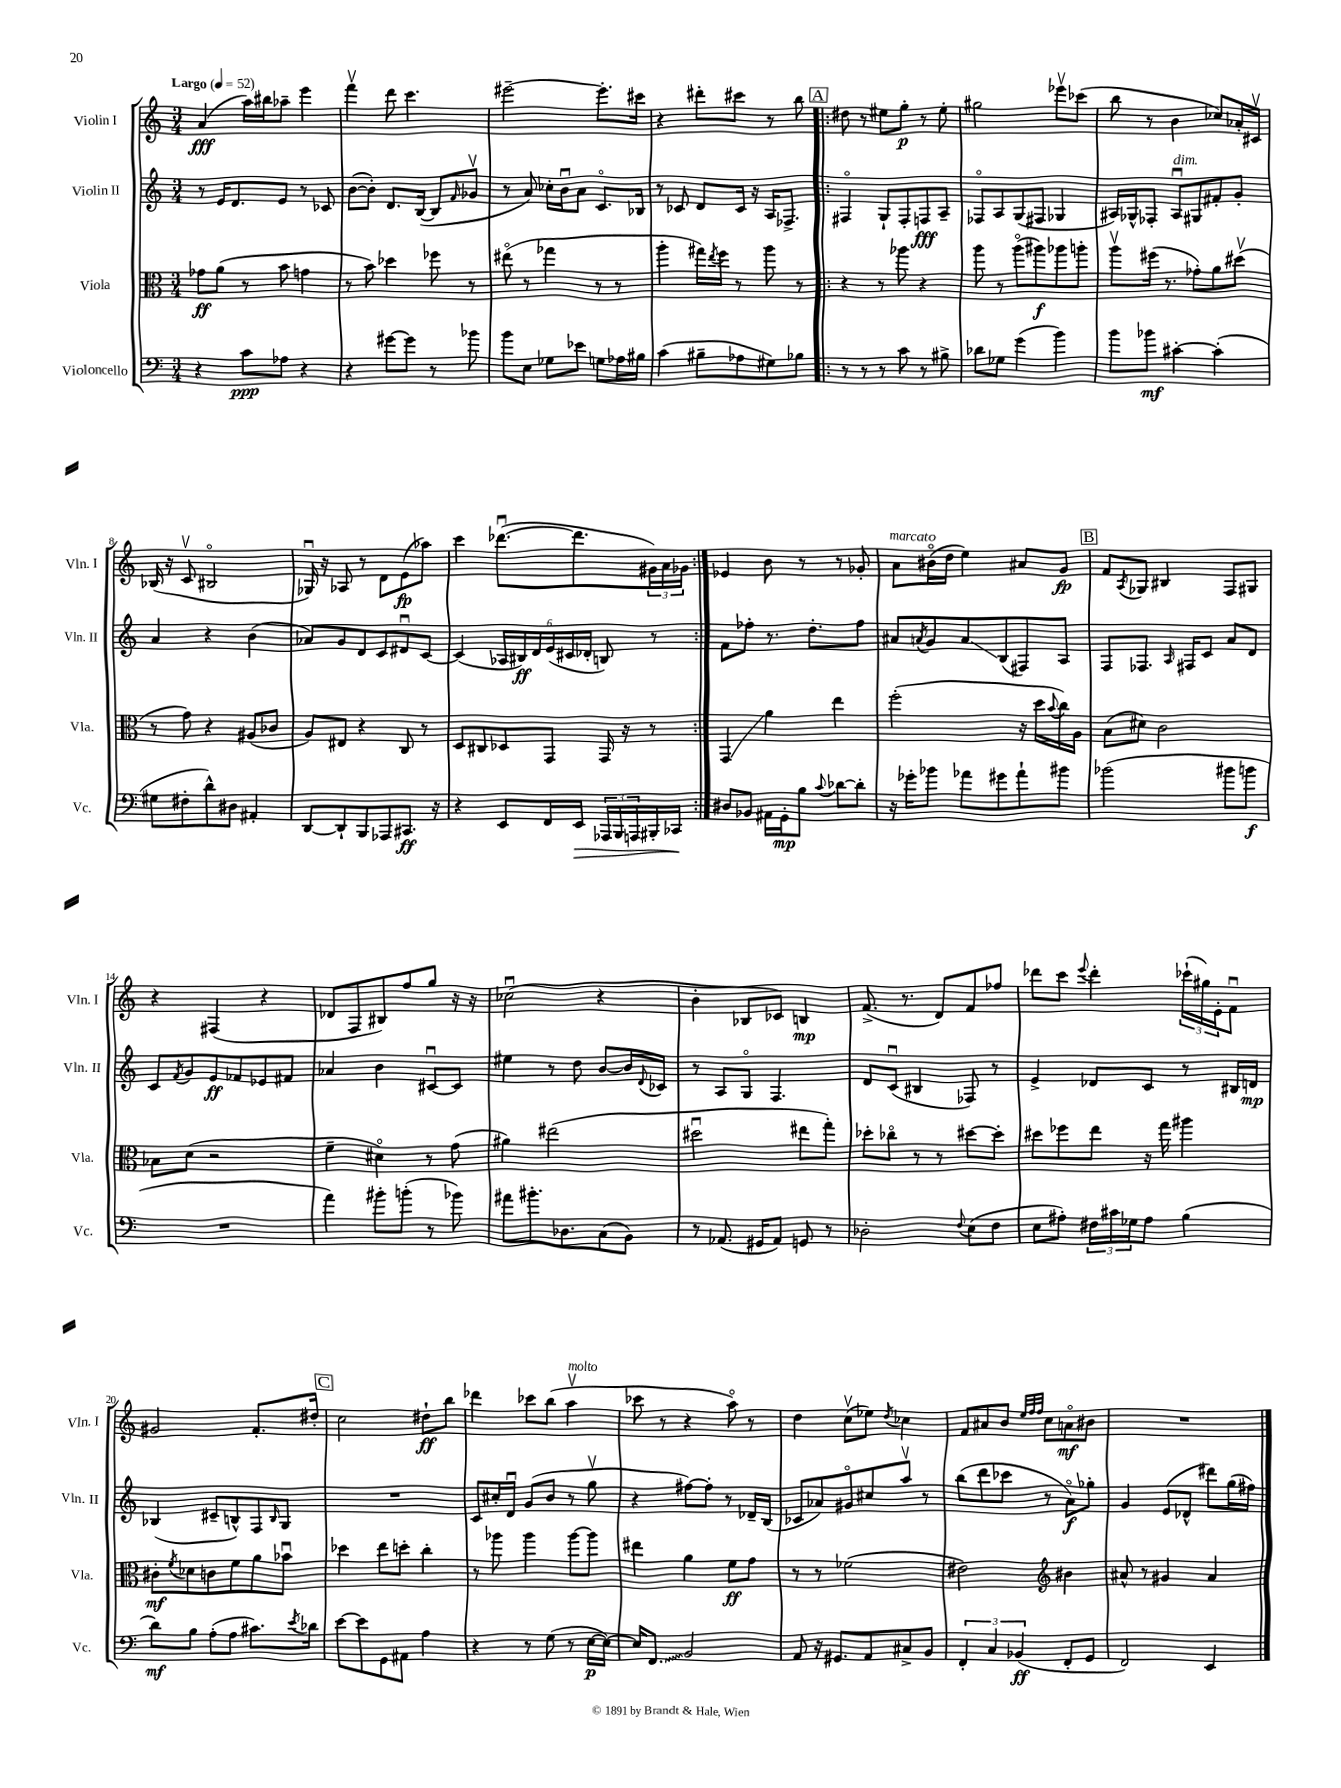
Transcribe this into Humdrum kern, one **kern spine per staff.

**kern	**kern	**kern	**kern
*staff4	*staff3	*staff2	*staff1
*clefF4	*clefC3	*clefG2	*clefG2
*k[]	*k[]	*k[]	*k[]
*M3/4	*M3/4	*M3/4	*M3/4
*MM52	*MM52	*MM52	*MM52
4r	8g-\L	8r	(4a/
.	(8a\J	16e/LK	.
.	.	8.d/	.
8c\L	8r	.	16aa\LL)
.	.	.	16bb#\J
8A-\J	8b\	8e/J	8aa-~\J
4r	4g\	8r	4eee\
.	.	8c-/	.
=	=	=	=
4r	8r	([8b\L	4fffv\
.	8b\)	8b'\]J)	.
[8g#\L	4dd-\	8.d/L	8ddd\
8g#\]J	.	.	4.ccc\
.	.	([16B/Jk	.
8r	8ff-\	8B/]L	.
.	.	16qqf/	.
8b-\	8r	8g-v/J	.
=	=	=	=
8b\L	(8ee#o\	8r	[2eee#~\
8E\J	8r	8a/)	.
8G-\L	4gg-\	16cc-'\LL	.
.	.	16bu\J	.
8e-\J	.	8a\J	.
8G\L	8r	8.co/L	8.eee#'\]L
16A-\L	8r	.	.
16B#\JJ	.	16B-/Jk	16ccc#\Jk
=	=	=	=
(4c\	4aa'\	8r	4r
.	.	8c-/	.
8B#~\L	16gg#\LL)	8d/L	8ddd#'\L
.	8qee/	.	.
.	16ff\JJ	.	.
8A-\	8r	16c-/Jk	8ccc#\J
.	.	16r	.
8G#\)	8aa\	16A/LK	8r
.	.	8.F-^/J	.
8B-\J	8r	.	8bb\
=!|:	=!|:	=!|:	=!|:
8r	4r	4F#o/	8dd#\
8r	.	.	8r
8r	8r	8G`/L	8ee#\L
8c\	8aa-\	8F#'/	8gg'\J
8r	4r	8F/	8r
8B#^\	.	8A~/J	8ee#'\
=	=	=	=
8d-\L	8aa\	8F-o/L	2gg#\
8G-\J	8r	8A/	.
(4g\	(8aao\L	(8G/	.
.	8aa#\)	8F#/J	.
4b\)	8aa-\	4G-/	8eee-v\L
.	8aa'\J	.	(8ccc-\J
=	=	=	=
8b\L	8aav\L	16A#/LL)	8bb\
.	.	16G-^^/J	.
8b-\J	(16ff#\Jk	8F-'/J	8r
.	8.r	.	.
[4c#'\	.	8A#u/L	4b\
.	8g-'\L)	8G#/	.
(4c#'\]	8a\	8f#'/	8cc-/L)
.	(8dd#v\J	8g'/J	16a-'/L
.	.	.	16c#v/JJ
=	=	=	=
8G#\L	8r	4a/	(16B-/
.	.	.	16r
8F#'\	8g\)	.	8cv/
8d^^\)	4r	4r	2B#o/
8D#\J	.	.	.
4AA#'/	(8A#/L	(4b\	.
.	8c-/J	.	.
=	=	=	=
[8DD/L	8A/L)	8a-/L)	16G-u/)
.	.	.	16r
8DD`/]	8E#/J	8g/	8A-/
8BBB/	4r	8d/	8r
8AAA-/	.	8c/	8d\L
8.CC#/J	8C/	8d#u/	(8e\
.	8r	[8c/J	8aa-\J)
16r	.	.	.
=	=	=	=
4r	8D/L	(4c/]	4ccc\
.	8C#/	.	.
8EE/L	8D-/	24A-/LL	([8.ddd-u\L
.	.	24B#/)	.
.	.	24d/	.
16FF/L	8GG/J	(24e/	.
.	.	24c#/	.
16EE/JJ	.	.	8.ddd-\]
.	.	24d-'/JJ	.
24AAA-/LL	16GG/	8B/)	.
24BBB/	.	.	.
.	16r	.	.
24AAA/	.	.	.
16BBB#'/	8r	8r	24g#\L)
.	.	.	24a\
16CC-/JJ	.	.	.
.	.	.	24g-\JJ
=:|!	=:|!	=:|!	=:|!
8D#/L	4GG/	8f\L	4e-/
8BB-/J	.	8ff-'\J	.
16AA#\LL	4a\	8.r	8b\
16GG'\J	.	.	.
8B\J	.	.	8r
.	.	8.dd'\L	.
8qqc/	.	.	.
[8d-\L	4ee\	.	8r
8d-'\]J	.	8ff-\J	8g-'/
=	=	=	=
16r	(2ff'\	8a#/L	8a\L
16g-'\LK	.	.	.
.	.	8qa/	.
8b-\J	.	8g/	(16b#o\L
.	.	.	16dd\JJ
8a-\L	.	8a/	4ee\)
8g#\	.	(8B/	.
8a-`\	16r	8F#/)	8a#/L
.	16dd\LL	.	.
.	8qqb/	.	.
8b#\J	16cc\)	8A/J	8g/J
.	16A\JJ	.	.
=	=	=	=
(2b-\	(8B\L	8F/L	8f/L
.	.	.	8qA/
.	8d#\J)	8.F-/J	8G-/J
.	2c\	.	4B#/
.	.	16qqA/	.
.	.	16F#/LK	.
.	.	8c/J	.
8b#\L	.	8a/L	8F/L
8b\J	.	8d/J	8G#/J
=	=	=	=
2.r	8B-\L	8c/L	4r
.	.	8qf/	.
.	(8d\J	8g/	.
.	2r	8e/	(4F#/
.	.	8f-/	.
.	.	8e-/	4r
.	.	8f#/J	.
=	=	=	=
4a\)	4f~\	4a-/	8d-/L
.	.	.	8F/
8b#'\L	4d#o\)	4b\	8B#/)
(8b'\J	.	.	8ff/
8r	8r	[8c#u/L	8gg/J
8b-\)	(8g\	8c#/]J	16r
.	.	.	16r
=	=	=	=
8a#\L	4a#\)	4ee#\	(2cc-u\
8.b#'\	.	.	.
.	(2ee#\	8r	.
8.D-\	.	.	.
.	.	8dd\	.
(8C\	.	[8b/L	4r
8BB\J)	.	16b/]L	.
.	.	8qqd/	.
.	.	16c-/JJ	.
=	=	=	=
8r	2dd#u\	8r	4b'\
(8.AA-/	.	8A/L	.
.	.	8Go/J	8B-/L
16GG#/LK	.	.	.
8AA-/J)	.	4.F/	8c-/J)
8GG/	8ee#\L	.	4B/
8r	8gg'\J)	.	.
=	=	=	=
2D-'\	8dd-'\L	8d/L	(8.f^/
.	8cc-o\J	(8cu/J	.
.	.	.	8.r
.	8r	4B#/	.
.	8r	.	8d/L)
8qqF/	.	.	.
(8E\L	[8dd#\L	8F-/)	8f/
8F\J	8dd#'\]J	8r	8ff-/J
=	=	=	=
8E\L	8dd#\L	4e^/	8ddd-\L
8A#'\J)	8ff-\	.	8ccc\J
.	.	.	8qqeee/
24F#\LL	8ee\J	8d-/L	4ddd-'\
24c#\	.	.	.
24G-\J	.	.	.
8A#\J	16r	8c/J	.
.	16gg\	.	.
(4B\	4aa#\	8r	(24ccc-`\LL
.	.	.	24gg#\)
.	.	.	24e'\J
.	.	16B#/LL	8fu\J
.	.	16d/JJ	.
=	=	=	=
8d\L)	8c#'\L	(4B-/	2g#/
.	8qf/	.	.
8B\J	8d-\	.	.
(8A'\L	8c\	8c#~/L	.
8A\J	8f\	8B^^/)	.
8.c#\L)	8a\	8F/	8.f'/L
.	.	16qqB/	.
.	8b-u\J	8G/J	.
8qe/	.	.	.
16d-\Jk	.	.	16dd#'/Jk
=	=	=	=
[8e\L	4dd-\	2.r	2cc\
8e\]	.	.	.
8GG\	8ee\L	.	.
8AA#\J	8dd'\J	.	.
4A\	4cc'\	.	8dd#`\L
.	.	.	8bb\J
=	=	=	=
4r	8r	8c/L	4ddd-\
.	8aa-\	16cc#'/L	.
.	.	16du/JJ	.
8r	4aa-\	(8g/L	8ccc-\L
(8G\	.	8b/J	(8bb\J
8r	[8aa-\L	8r	4aav\
[16E\LL	8aa-\]J	8ggv\	.
16E\_JJ)	.	.	.
=	=	=	=
16E/]LK	4ee#\	4r	8ccc-\
8.FF/J	.	.	.
.	.	.	8r
2BB/	4a\	[8ff#\L)	4r
.	.	8ff#'\]J	.
.	8f\L	8r	8aao\)
.	8g\J	16d-~/LL	8r
.	.	(16B/JJ	.
=	=	=	=
8AA/	8r	8c-/L	4dd\
16r	8r	8a-/)	.
8.GG#/L	.	.	.
.	(2f-\	8g#o/	(8ccv\L
8AA/	.	8cc#/	8ee-\J)
.	.	.	8qdd/
8C#^/	.	8aav/J	4cc-\
8BB/J	.	8r	.
=	=	=	=
6FF'/	2e#\)	(8bb\L	8f/L
.	.	8ddd\	8a#/
6C/	.	.	.
.	.	8ccc-\J	8b/J
(6BB-/	.	.	.
.	.	.	32qqee/LLL
.	.	.	32qqff/
.	.	.	32qqff/JJJ
.	.	8r	8cc\L
*	*clefG2	*	*
8FF'/L	4b#\	8ao\L)	8ao\
8GG/J	.	8gg-'\J	8b#\J
=	=	=	=
2FF/)	8a#^^/	4g/	2.r
.	8r	.	.
.	4g#/	(8e/L	.
.	.	8d-^^/J	.
4EE/	4a#/	8ddd#\L)	.
.	.	(16gg\L	.
.	.	16ff#\JJ)	.
==	==	==	==
*-	*-	*-	*-
